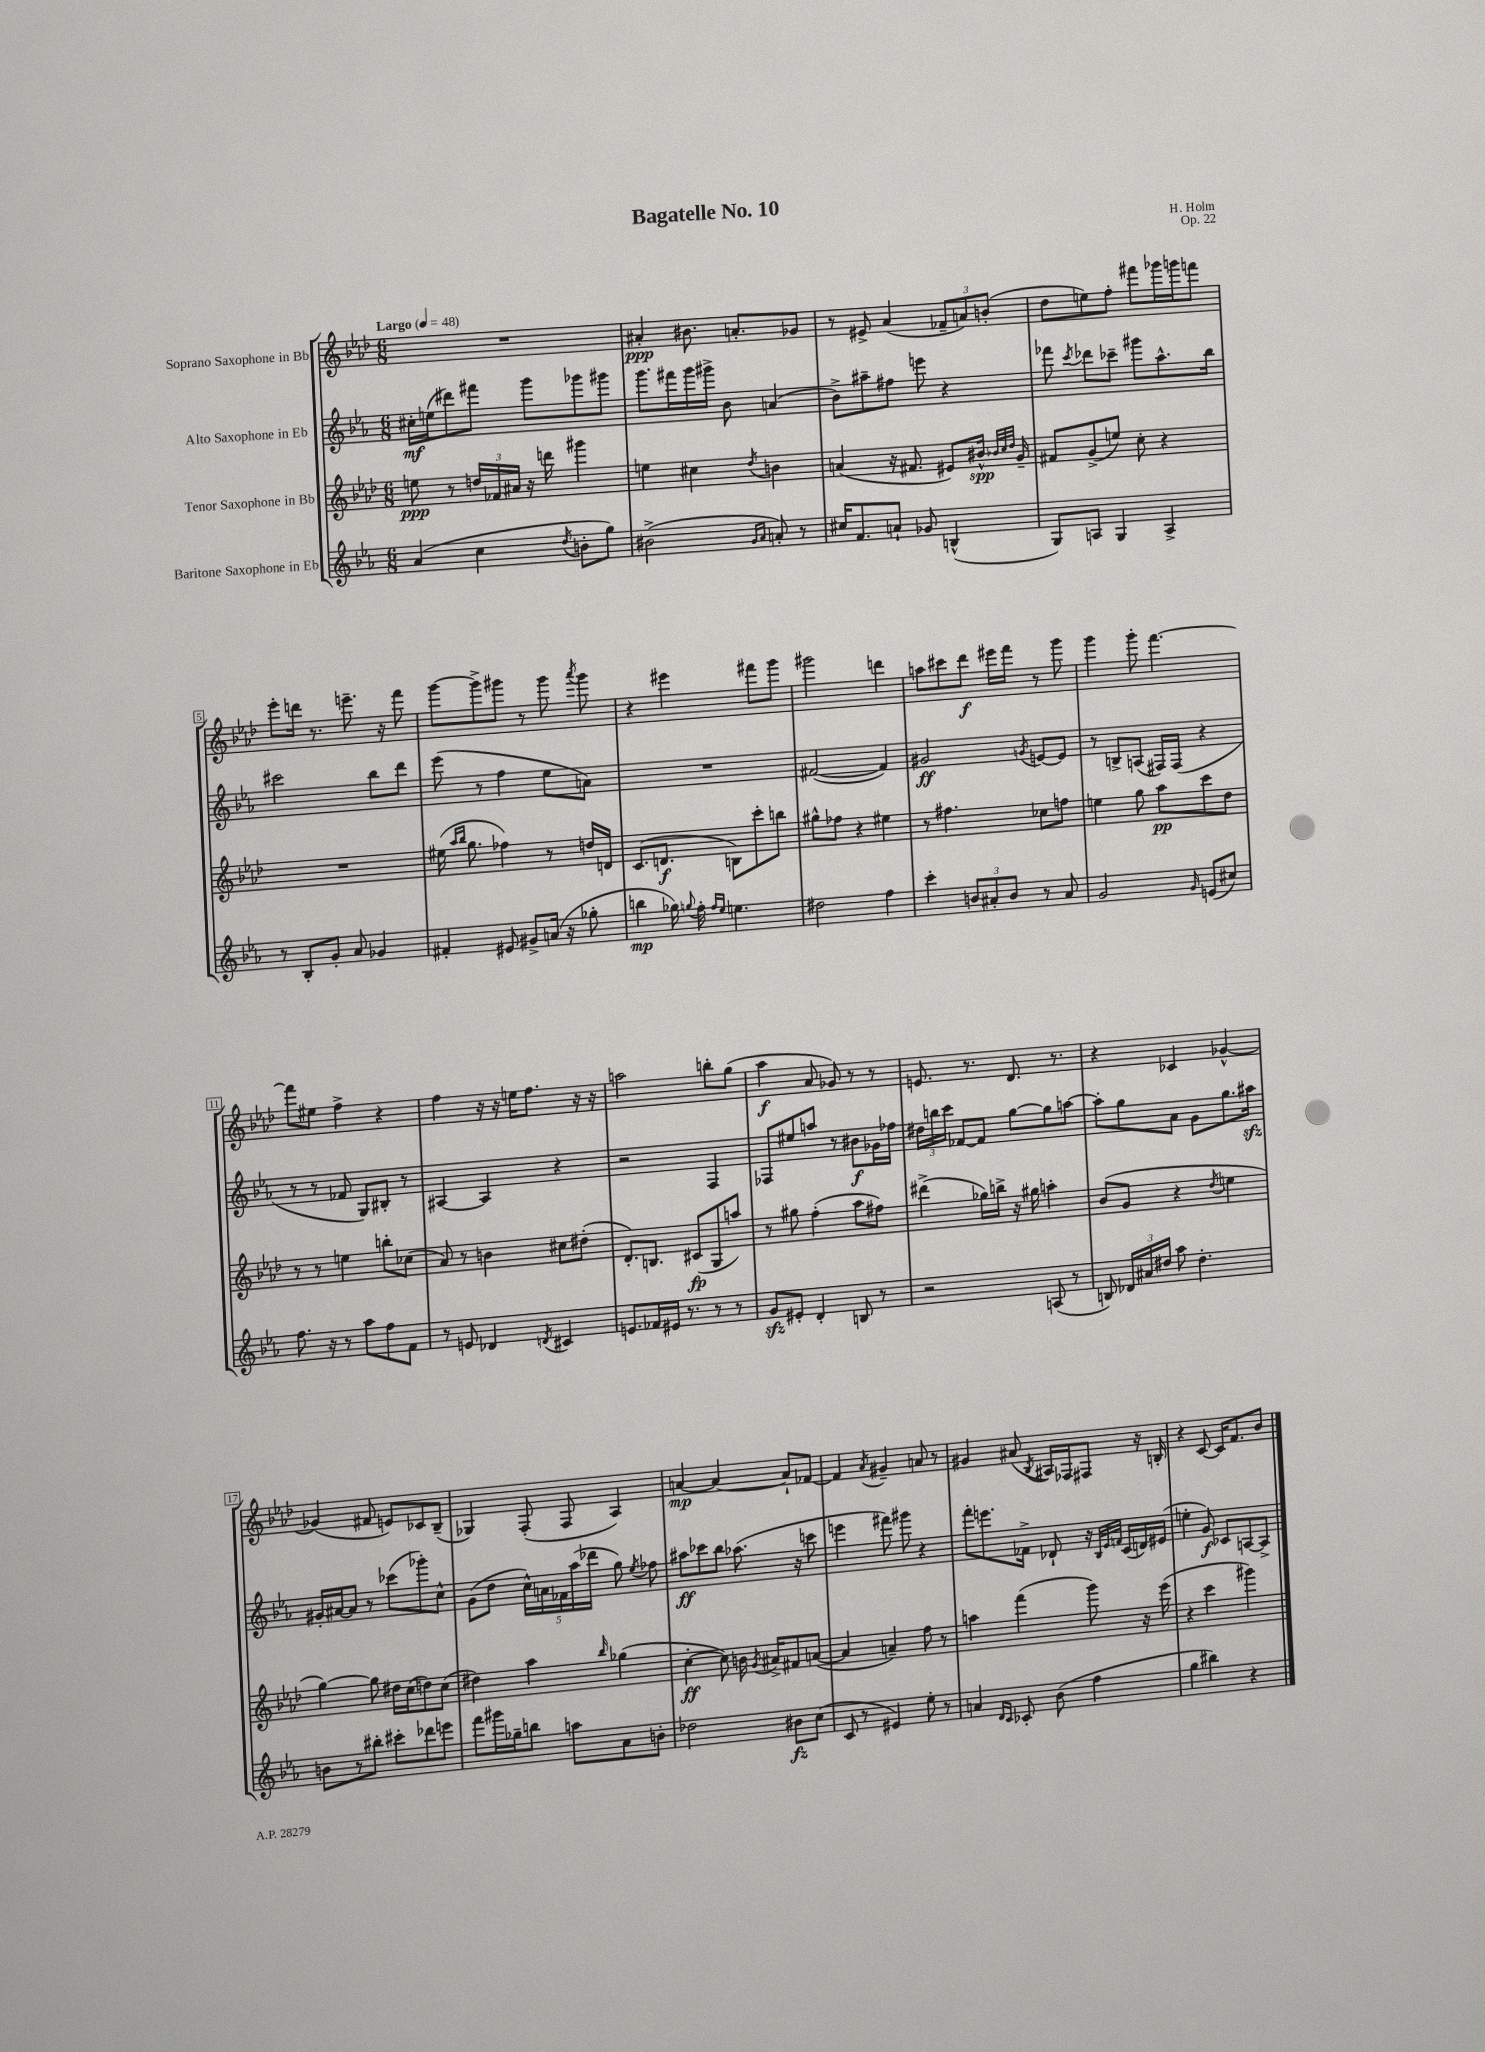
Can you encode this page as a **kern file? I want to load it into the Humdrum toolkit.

**kern	**kern	**kern	**kern
*staff4	*staff3	*staff2	*staff1
*clefG2	*clefG2	*clefG2	*clefG2
*k[b-e-a-]	*k[b-e-a-d-]	*k[b-e-a-]	*k[b-e-a-d-]
*M6/8	*M6/8	*M6/8	*M6/8
*MM48	*MM48	*MM48	*MM48
(4a-	8ee	16cc#'	2.r
.	.	(16ee	.
.	8r	8ddd#)	.
4cc	24dd	8fff#	.
.	24f-	.	.
.	24a#	.	.
.	16r	8ggg	.
.	16ddd	.	.
8qdd	.	.	.
8b'	4ggg#	8ggg-	.
8gg)	.	8ggg#	.
=	=	=	=
(2b#^	4ee	8.ggg	4a#'
.	.	16fff#	.
.	4cc#	16ggg	8.b#
.	.	16ggg#^	.
.	.	8b-	.
.	.	.	8.a'
16qqg	.	.	.
16qqa-	8qdd-	.	.
8a')	4b	(4a	.
8r	.	.	8g-
=	=	=	=
16cc#	(4a	8b-^)	8r
8.f	.	.	.
.	.	8aa#~	8e#^
8a`	16r	8ff#	(4a-
.	8.f#	.	.
8g-	.	8eee	.
(4B^^	8e#)	4r	12f-~
.	.	.	12a)
.	16b#^^	.	.
.	.	.	(12b'
.	32qqb-	.	.
.	32qqcc	.	.
.	32qqdd-	.	.
.	16g~	.	.
=	=	=	=
8G)	8f#	8fff-	8dd-
.	.	8qccc	.
8A	(8g^	8ddd-	8ee)
4G	8ee)	8ccc-~	8ff'
.	8cc'	8ggg#	8fff#
4A^	4r	8.aa-^^	16ggg-
.	.	.	16ggg
.	.	.	8fff
.	.	16bb-	.
=	=	=	=
8r	2.r	2ccc#	8eee-'
8B-'	.	.	16ddd
.	.	.	8.r
8g'	.	.	.
8a-	.	.	8.eee~
4g-	.	8bb-	.
.	.	.	16r
.	.	8ddd	8fff
=	=	=	=
4f#'	(16ee#	(8eee-	[8ggg
.	16qqaa-	.	.
.	16qqbb-	.	.
.	8.gg	.	.
.	.	8r	8ggg^]
8e#	4ff-)	4ff	8ggg#
8g#^	.	.	8r
(16a	8r	8ee-	8ggg#
16r	.	.	.
.	.	.	8qaaa-
8gg-'	16dd	8a)	8ggg#
.	16d	.	.
=	=	=	=
4bb	(8.c	2.r	4r
.	8.d	.	.
16gg-)	.	.	4eee#
8qqgg	.	.	.
16ff'	.	.	.
16qqff	.	.	.
16qqee-	.	.	.
4.ee	8B)	.	.
.	8ccc'	.	8fff#
.	8bb	.	8ggg
=	=	=	=
2dd#	8gg#^^	([2f#	2ggg#
.	8ff-	.	.
.	4r	.	.
4ff	4ee#	4f#])	4ddd
=	=	=	=
4ccc'	8r	2g#	8aa
.	4.ff#	.	8ccc#
12b	.	.	8ddd-
12a#'	.	.	.
.	.	.	16eee#
12b	.	.	.
.	.	.	16fff
.	.	8qg	.
8r	8cc-	[8e	8r
8a#	8ff	8e]	8ggg
=	=	=	=
2g	4ee	8r	4ggg
.	.	8B^	.
.	8gg	(8A	8ggg'
.	8aa-	16F#)	[4.fff
.	.	(16F#	.
16qqg	.	.	.
(8e	8ccc	4r	.
8cc#)	8dd-	.	.
=	=	=	=
8.ff	8r	8r	8fff]
.	8r	8r	8ee#
16r	.	.	.
8r	4ee	8f-	4ff^
8aa-	.	8G)	.
8ff	8bb'	8B#'	4r
8f	(8cc-	8r	.
=	=	=	=
8r	8a-)	[4A#	4ff
8e	8r	.	.
4d-	4b	4A#]	16r
.	.	.	16r
.	.	.	16ee
.	.	.	8.ff
8qd	.	.	.
4c#	8cc#	4r	.
.	(8dd#'	.	16r
.	.	.	16r
=	=	=	=
8.e	8.d-')	2r	2aa
16f-	8.B	.	.
16e#	.	.	.
8.r	.	.	.
.	(8c#	.	.
8r	8G	4F	8bb'
8r	8aa)	.	(8gg
=	=	=	=
8g	8r	8F-	4aa-
8e#'	8gg#	8ee#	.
4d'	(4ff'	8aa	8a-
.	.	8r	8g-)
8B	8aa-	8b#	8r
8r	8ff#)	16g-	8r
.	.	16ff-	.
=	=	=	=
2r	(4ddd#^	24dd#	8.e
.	.	24bb	.
.	.	24ccc	.
.	.	[8f-	.
.	.	.	8.r
.	16gg-)	8f-]	.
.	16bb^	.	.
.	16r	[8gg	8.d-
.	16gg#	.	.
(8A	4aa'	8gg]	.
.	.	.	8.r
8r	.	[8aa	.
=	=	=	=
8B)	(8b-	8aa']	4r
24d-	8g	8gg	.
24a#	.	.	.
24dd#	.	.	.
8aa-	4r	8a-	4c-
4.dd#'	.	8g	.
.	8qdd-	.	.
.	4ee	8.gg	[4g-^^
.	.	16aa#	.
=	=	=	=
8b	[4gg)	16g#'	(4g-]
.	.	[16a#	.
8r	.	8a#]	.
8bb#'	8gg]	8r	8f#
8ccc#'	16dd#	(8ccc-	8e)
.	(16cc	.	.
8ddd-	8dd)	8ggg-')	8c-
8eee	(8cc	8cc^^	(8B-~
=	=	=	=
8fff	4dd#)	(8g	4G-)
16ggg#	.	8dd	.
16gg-~	.	.	.
8bb	4aa-	20cc^^)	(8F'
.	.	20a	.
.	.	20f-	.
8aa	.	.	8F
.	.	(20aa-	.
.	.	20ddd-	.
.	16qqbb-	.	.
8a-	(4gg-	8gg)	4A-)
.	.	8qee-	.
8b'	.	8ff-	.
=	=	=	=
2dd-	[4cc'	8aa#	[4a
.	.	8ccc-	.
.	8cc])	8bb-	4a_
.	16b	(8.aa-	.
.	8qg	.	.
.	16a#^	.	.
8b#	8f#	.	8a`]
.	.	16r	.
(8cc	([8a	8ccc	[8f-
=	=	=	=
8c	4a]	4eee	4f-]
8r	.	.	.
.	.	.	8qa-
4e#)	4a~)	8fff#)	4g#~
.	.	8ggg#	.
8ee-'	8ff	4r	8a
8r	8r	.	8r
=	=	=	=
4a	4aa	8fff'	4g#
.	.	8.eee	.
16qqd	.	.	.
16qqc	.	.	.
8c-'	(4fff	.	(8a#
.	.	16f-^	.
.	.	.	8qB-
(8b-	.	8d-`	16A#)
.	.	.	16F-
4ff	8ggg)	16r	8F#
.	.	32qqB-	.
.	.	32qqe-	.
.	.	32qqf	.
.	.	(16c	.
.	16r	16d)	16r
.	(16eee-	(16e#	16B'
=	=	=	=
4gg	4r	4ee'	4r
4bb#)	4ccc	8g)	[8c
.	.	8c-	16c]
.	.	.	8.f
4r	4ggg#)	[8A	.
.	.	8A^]	8b-
==	==	==	==
*-	*-	*-	*-
